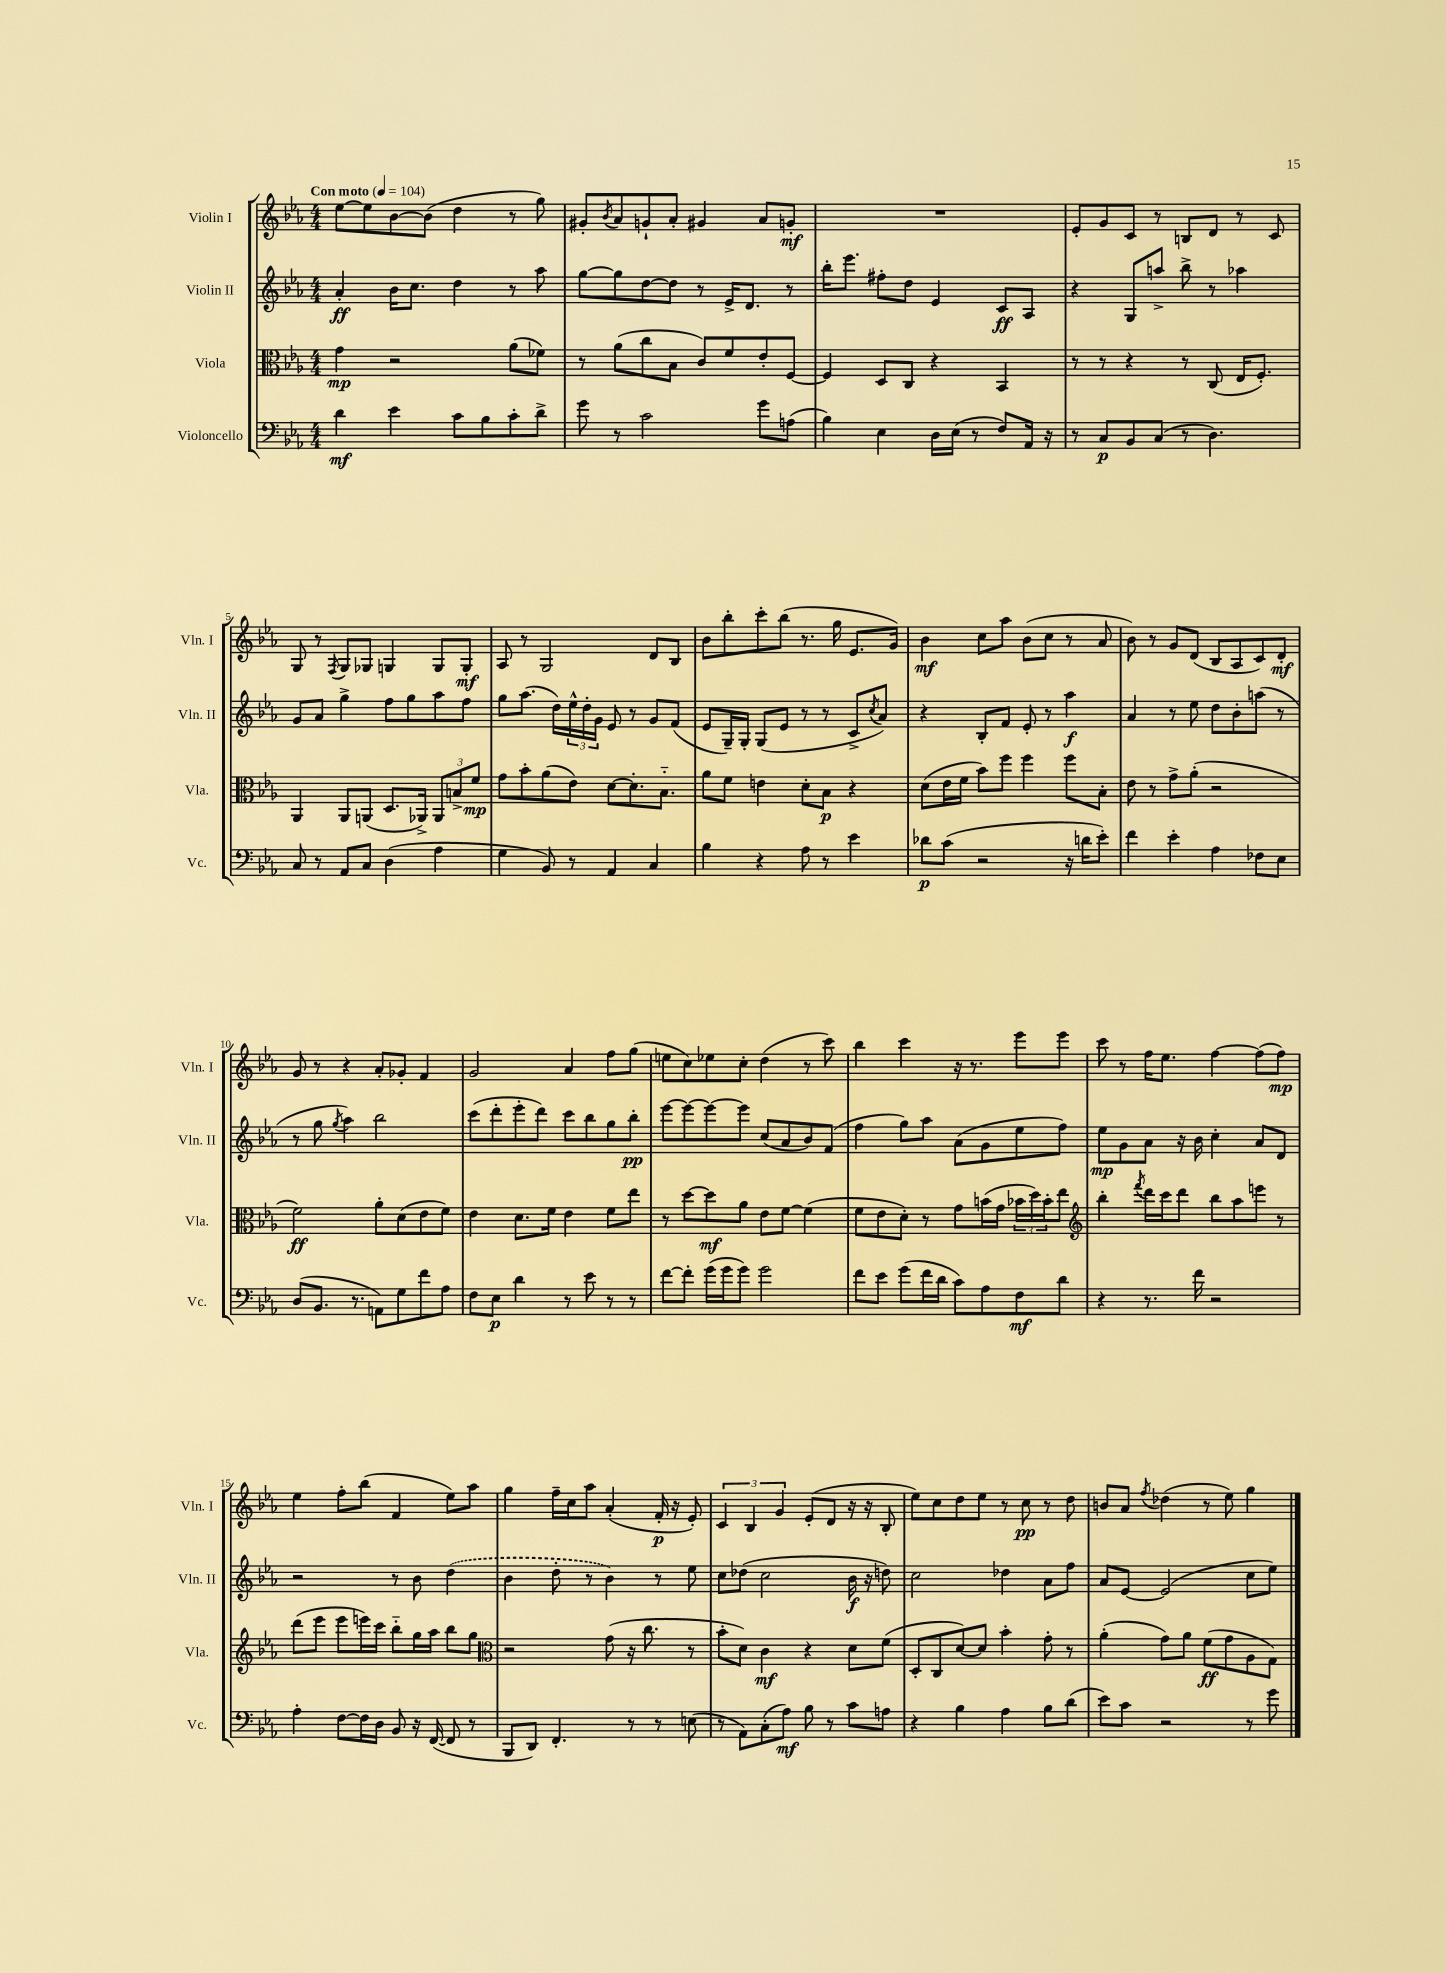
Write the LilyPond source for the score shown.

<<
\new StaffGroup <<
\new Staff = "s0" \with { instrumentName = "Violin I" shortInstrumentName = "Vln. I" } {
    \clef treble \key ees \major \numericTimeSignature \time 4/4 \tempo "Con moto" 4 = 104
    ees''8~ ees''8 bes'8~ bes'8( d''4 r8 g''8) |
    gis'8-. \acciaccatura { bes'8 } aes'8 g'8-! aes'8-. gis'4 aes'8 g'8-.\mf |
    R1 |
    ees'8-. g'8 c'8 r8 b8 d'8 r8 c'8 |
    g8 r8 \acciaccatura { f8 } g8 ges8 g4 g8 g8-.\mf |
    aes8 r8 g2 d'8 bes8 |
    bes'8 bes''8-. c'''8-. bes''8( r8. g''16 ees'8. g'16) |
    bes'4\mf c''8 aes''8 bes'8( c''8 r8 aes'8 |
    bes'8) r8 g'8 d'8( bes8 aes8 c'8) d'8-.\mf |
    g'8 r8 r4 aes'8-. ges'8-. f'4 |
    g'2 aes'4 f''8 g''8( |
    e''8 c''8) ees''8 c''8-. d''4( r8 c'''8) |
    bes''4 c'''4 r16 r8. ees'''8 ees'''8 |
    c'''8 r8 f''16 ees''8. f''4~ f''8( f''8\mp) |
    ees''4 f''8-. bes''8( f'4 ees''8) aes''8 |
    g''4 f''16-- c''16 aes''8 aes'4-.( f'16-.\p r16 ees'8-.) |
    \tuplet 3/2 { c'4 bes4 g'4 } ees'8-.( d'8 r16 r16 bes8-. |
    ees''8) c''8 d''8 ees''8 r8 c''8\pp r8 d''8 |
    b'8 aes'8 \acciaccatura { f''8 } des''4( r8 ees''8) g''4 \bar "|." |
}
\new Staff = "s1" \with { instrumentName = "Violin II" shortInstrumentName = "Vln. II" } {
    \clef treble \key ees \major \numericTimeSignature \time 4/4
    aes'4-.\ff bes'16 c''8. d''4 r8 aes''8 |
    g''8~ g''8 d''8~ d''8 r8 ees'16-> d'8. r8 |
    bes''16-. ees'''8. fis''8-. d''8 ees'4 c'8\ff aes8 |
    r4 g8 a''8-> bes''8-> r8 aes''4 |
    g'8 aes'8 g''4-> f''8 g''8 aes''8 f''8 |
    g''8 aes''8.( d''16) \tuplet 3/2 { ees''16-^ d''16-. g'16 } ees'8 r8 g'8 f'8( |
    ees'8 g16--) g16-. g8( ees'8 r8 r8 c'8-> \acciaccatura { c''8 } aes'8) |
    r4 bes8-. f'8 ees'8-. r8 aes''4\f |
    aes'4 r8 ees''8 d''8 bes'8-. a''8( r8 |
    r8 g''8 \acciaccatura { g''8 } aes''4) bes''2 |
    c'''8( d'''8-. ees'''8-. d'''8) c'''8 bes''8 g''8 bes''8-.\pp |
    ees'''8~ ees'''8~ ees'''8~ ees'''8 c''8( aes'8 bes'8) f'8( |
    f''4 g''8) aes''8 aes'8( g'8 ees''8 f''8) |
    ees''8\mp g'8 aes'8 r16 bes'16 c''4-. aes'8 d'8 |
    r2 r8 bes'8 \once \slurDashed d''4( |
    bes'4 d''8-. r8 bes'4) r8 ees''8 |
    c''8 des''8( c''2 bes'16\f r16 d''8) |
    c''2 des''4 aes'8 f''8 |
    aes'8 ees'8~ ees'2( c''8 ees''8) \bar "|." |
}
\new Staff = "s2" \with { instrumentName = "Viola" shortInstrumentName = "Vla." } {
    \clef alto \key ees \major \numericTimeSignature \time 4/4
    g'4\mp r2 aes'8( fes'8) |
    r8 aes'8( c''8 bes8 c'8) f'8 ees'8-. f8~ |
    f4 d8 c8 r4 bes,4 |
    r8 r8 r4 r8 c8( ees16 f8.-.) |
    aes,4 aes,8 a,8( d8. aes,16->) \tuplet 3/2 { aes,8 b8-> f'8\mp } |
    g'8 bes'8-. aes'8( ees'8) d'8~ d'8.-. bes8.-_ |
    aes'8 f'8 e'4 d'8-. bes8\p r4 |
    d'8( ees'16 f'16 bes'8) f''8 f''4 f''8 bes8-. |
    ees'8 r8 g'8-> aes'8-.( r2 |
    f'2\ff) aes'8-. d'8( ees'8 f'8) |
    ees'4 d'8. f'16 ees'4 f'8 ees''8 |
    r8 d''8~ d''8\mf aes'8 ees'8 f'8~ f'4( |
    f'8 ees'8 d'8-.) r8 g'8 b'16( g'16 \tuplet 3/2 { bes'16 d''16) bes'16-. } ees''8 |
    \clef treble bes''4-. \acciaccatura { f'''8 } d'''16 c'''16 d'''8 bes''8 aes''8 e'''8 r8 |
    d'''8( ees'''8 ees'''8 e'''16) c'''16 bes''8-_ g''16 aes''16 bes''8 g''8 |
    \clef alto r2 g'8( r16 c''8. r8 |
    bes'8-. d'8) c'4\mf r4 d'8 f'8( |
    d8-. c8 d'8~) d'8 bes'4-. g'8-. r8 |
    aes'4-.( g'8) aes'8 f'8\ff( g'8 aes8 g8) \bar "|." |
}
\new Staff = "s3" \with { instrumentName = "Violoncello" shortInstrumentName = "Vc." } {
    \clef bass \key ees \major \numericTimeSignature \time 4/4
    d'4\mf ees'4 c'8 bes8 c'8-. d'8-> |
    g'8 r8 c'2 g'8 a8( |
    bes4) ees4 d16 ees16( r8 f8) aes,16 r16 |
    r8 c8\p bes,8 c8( r8 d4.) |
    c8 r8 aes,8 c8 d4( aes4 |
    g4 bes,8) r8 aes,4 c4 |
    bes4 r4 aes8 r8 ees'4 |
    des'8\p c'8( r2 r16 d'16 ees'8-.) |
    f'4 ees'4-. aes4 fes8 ees8 |
    d8( bes,8. r8. a,8) g8 f'8 aes8 |
    f8 ees8\p d'4 r8 ees'8 r8 r8 |
    f'8~ f'8-. g'16( g'16 g'8) g'2 |
    f'8 ees'8 g'8( f'16 d'16 c'8) aes8 f8\mf d'8 |
    r4 r8. f'16 r2 |
    aes4-. f8~ f16 d16 bes,8 r16 f,16~( f,8 r8 |
    bes,,8 d,8) f,4.-. r8 r8 e8( |
    r8 aes,8) c8-.( aes8\mf) bes8 r8 c'8 a8 |
    r4 bes4 aes4 bes8 d'8( |
    ees'8) c'8 r2 r8 g'8 \bar "|." |
}
>>
>>
